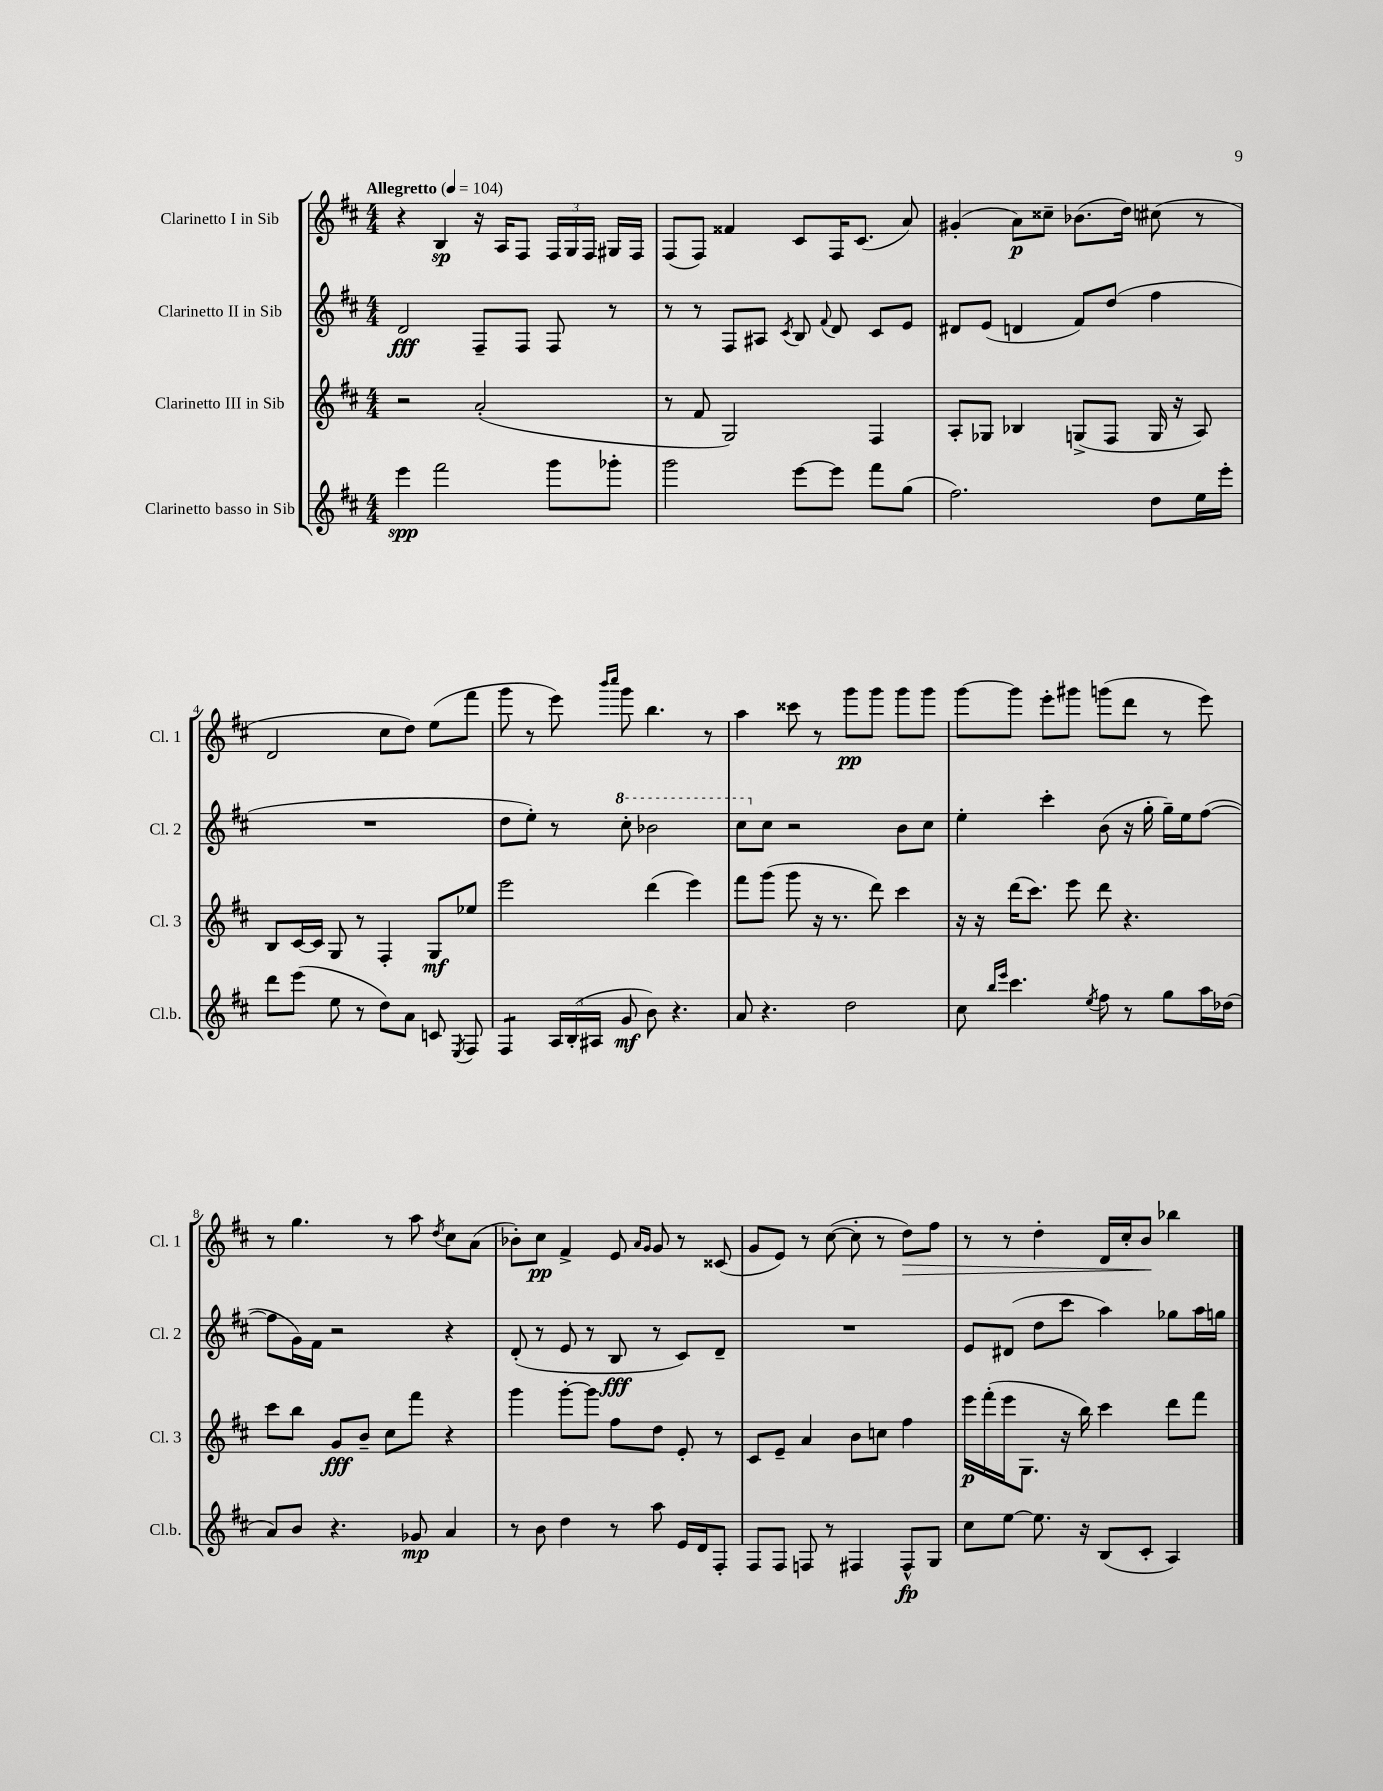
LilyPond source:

<<
\new StaffGroup <<
\new Staff = "s0" \with { instrumentName = "Clarinetto I in Sib" shortInstrumentName = "Cl. 1" } {
    \clef treble \key d \major \numericTimeSignature \time 4/4 \tempo "Allegretto" 4 = 104
    \autoBeamOff r4 b4\sp r16 a16[ fis8] \tuplet 3/2 { fis16[ g16 fis16] } gis16[ fis16] |
    fis8[( fis8]) fisis'4 cis'8[ fis16 cis'8.]( a'8) |
    gis'4-.( a'8[\p) cisis''8]-- bes'8.[( d''16]) cis''8( r8 |
    d'2 cis''8[ d''8]) e''8[( fis'''8] |
    g'''8 r8 e'''8) \grace { b'''16[ cis''''16] } g'''8 b''4. r8 |
    a''4 cisis'''8 r8 g'''8[\pp g'''8] g'''8[ g'''8] |
    g'''8[~ g'''8] e'''8[-. gis'''8] g'''8[( d'''8] r8 e'''8) |
    r8 g''4. r8 a''8 \acciaccatura { d''8 } cis''8[ a'8]( |
    bes'8[-.) cis''8]\pp fis'4-> e'8 \grace { a'16[ g'16] } g'8 r8 cisis'8( |
    g'8[ e'8]) r8 cis''8~( cis''8-. r8 d''8[\>) fis''8] |
    r8 r8 d''4-. d'16[ cis''16-. b'8]\! bes''4 \bar "|." |
}
\new Staff = "s1" \with { instrumentName = "Clarinetto II in Sib" shortInstrumentName = "Cl. 2" } {
    \clef treble \key d \major \numericTimeSignature \time 4/4
    \autoBeamOff d'2\fff fis8[-- fis8] fis8 r8 |
    r8 r8 fis8[ ais8] \acciaccatura { cis'8 } b8 \appoggiatura { fis'8 } d'8 cis'8[ e'8] |
    dis'8[ e'8]( d'4 fis'8[) d''8]( fis''4 |
    R1 |
    d''8[ e''8]-.) r8 \ottava #1 cis'''8-. bes''2 |
    cis'''8[ \ottava #0 cis''8] r2 b'8[ cis''8] |
    e''4-. cis'''4-. b'8( r16 g''16-. g''16[--) e''16 fis''8]~( |
    fis''8[ g'16) fis'16] r2 r4 |
    d'8-.( r8 e'8 r8 b8\fff r8 cis'8[) d'8]-- |
    R1 |
    e'8[ dis'8]( d''8[ cis'''8] a''4) ges''8[ a''16 g''16] \bar "|." |
}
\new Staff = "s2" \with { instrumentName = "Clarinetto III in Sib" shortInstrumentName = "Cl. 3" } {
    \clef treble \key d \major \numericTimeSignature \time 4/4
    \autoBeamOff r2 a'2-.( |
    r8 fis'8 g2) fis4 |
    a8[-. ges8] bes4 g8[->( fis8] g16 r16 a8) |
    b8[ cis'16~ cis'16] g8 r8 fis4-. g8[\mf ees''8] |
    e'''2 d'''4( e'''4) |
    fis'''8[ g'''8]( g'''8 r16 r8. d'''8) cis'''4 |
    r16 r16 d'''16[( cis'''8.]) e'''8 d'''8 r4. |
    cis'''8[ b''8] g'8[\fff b'8]-- cis''8[ fis'''8] r4 |
    g'''4 g'''8[~-. g'''8] fis''8[ d''8] e'8-. r8 |
    cis'8[ e'8]-- a'4 b'8[ c''8] fis''4 |
    e'''16[\p fis'''16-.( e'''16 g8.] r16 b''16) cis'''4 d'''8[ fis'''8] \bar "|." |
}
\new Staff = "s3" \with { instrumentName = "Clarinetto basso in Sib" shortInstrumentName = "Cl.b." } {
    \clef treble \key d \major \numericTimeSignature \time 4/4
    \autoBeamOff e'''4\spp fis'''2 g'''8[ ges'''8]-. |
    g'''2 e'''8[~ e'''8] fis'''8[ g''8]( |
    fis''2.) d''8[ e''16 e'''16]-. |
    d'''8[ e'''8]( e''8 r8 d''8[) a'8] c'8 \acciaccatura { e8 } fis8 |
    fis4:8 \tuplet 3/2 { a16[ b16-.( ais16] } g'8\mf b'8) r4. |
    a'8 r4. d''2 |
    cis''8 \grace { b''16[ e'''16] } cis'''4. \acciaccatura { e''8 } fis''8 r8 g''8[ a''16 des''16]( |
    a'8[) b'8] r4. ges'8\mp a'4 |
    r8 b'8 d''4 r8 a''8 e'16[ d'16 fis8]-. |
    fis8[ fis8] f8 r8 fis4 fis8[-^\fp g8] |
    cis''8[ e''8]~ e''8. r16 b8[( cis'8]-. a4) \bar "|." |
}
>>
>>
